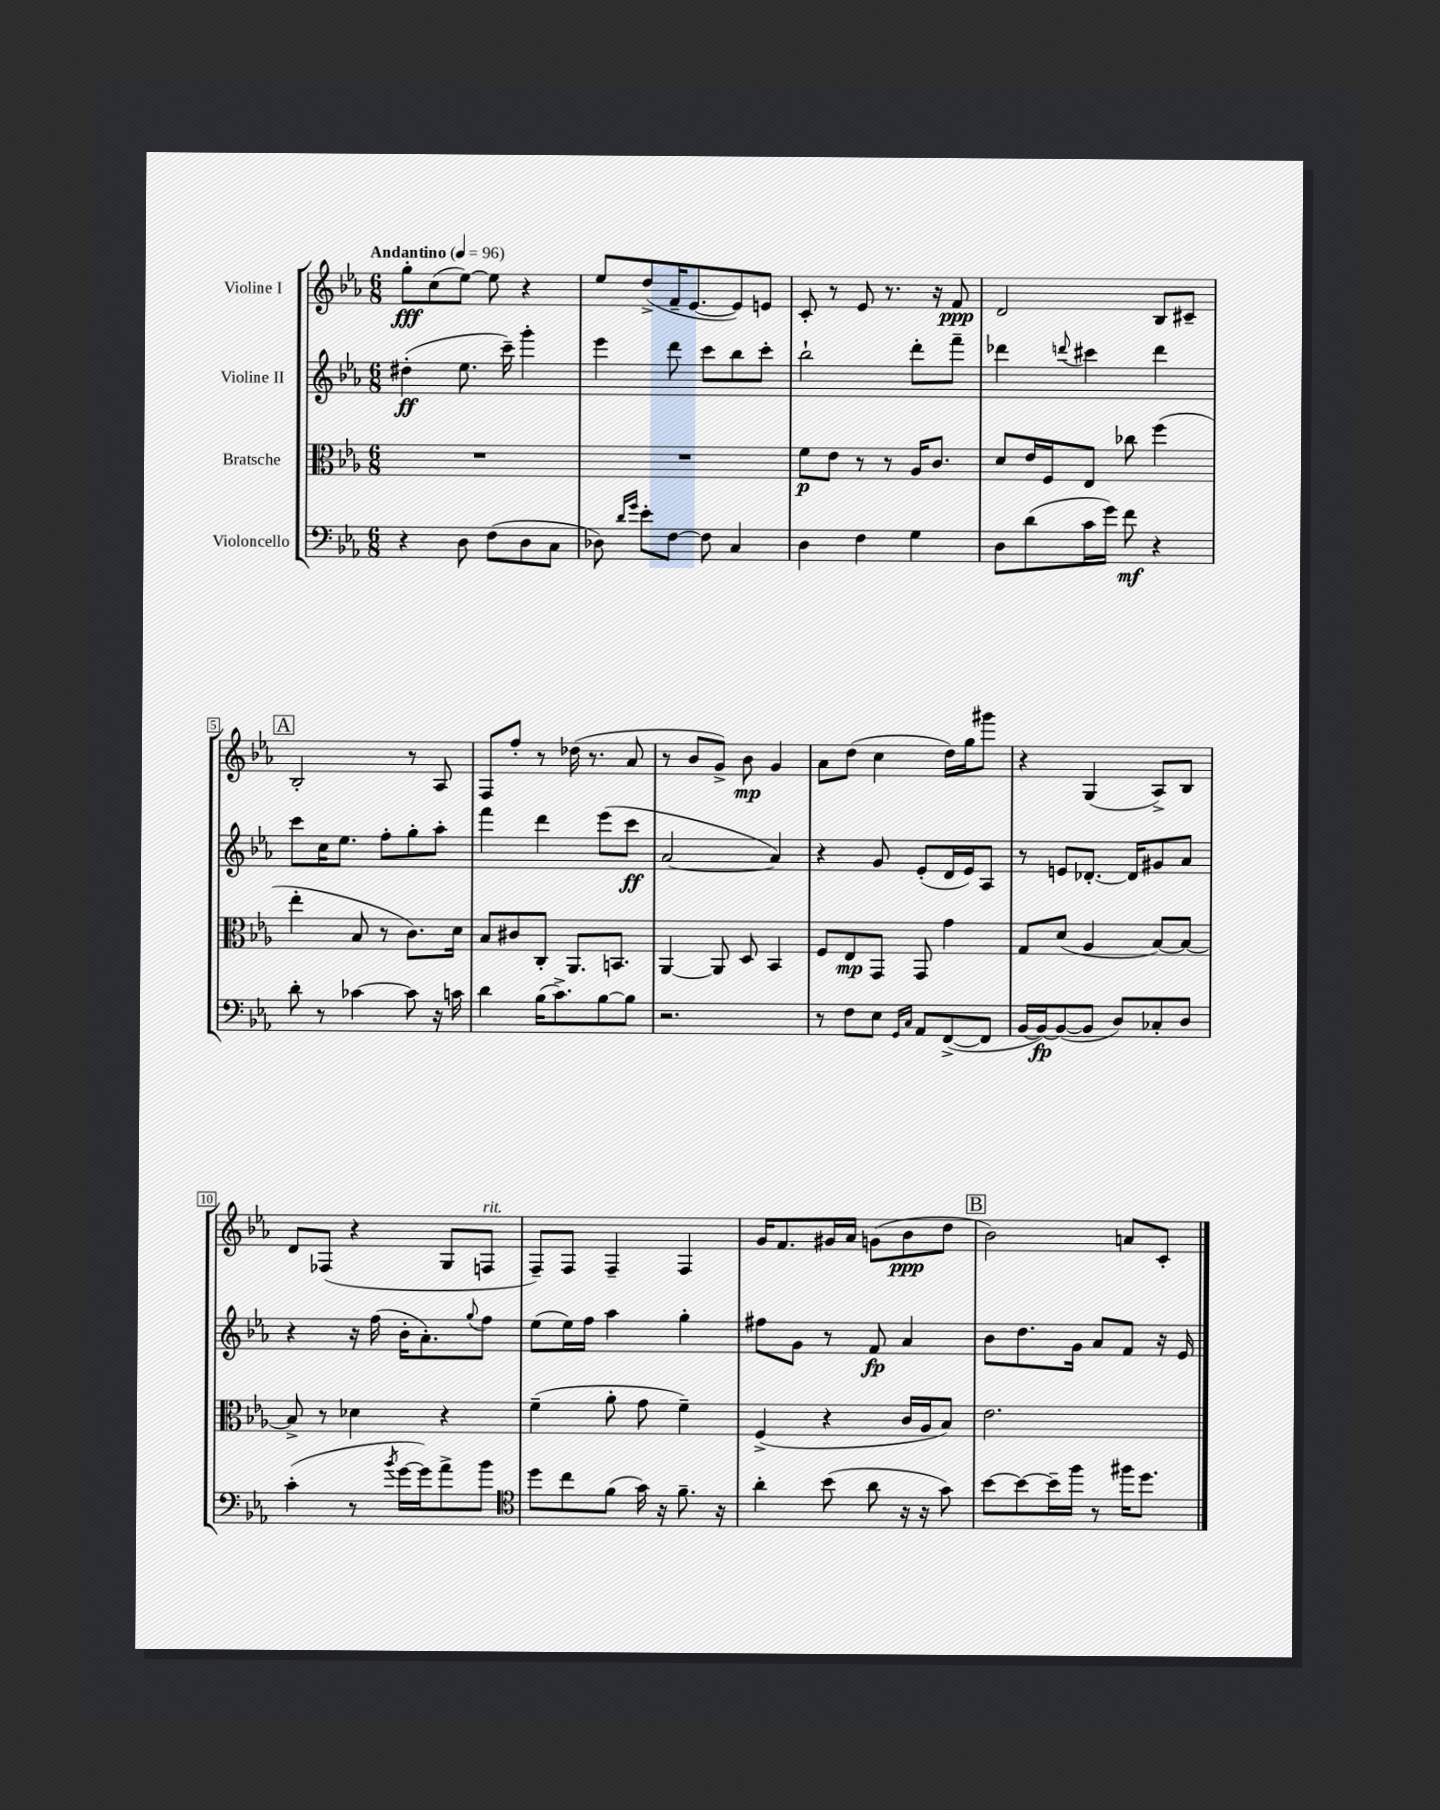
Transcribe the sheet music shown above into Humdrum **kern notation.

**kern	**kern	**kern	**kern
*staff4	*staff3	*staff2	*staff1
*clefF4	*clefC3	*clefG2	*clefG2
*k[b-e-a-]	*k[b-e-a-]	*k[b-e-a-]	*k[b-e-a-]
*M6/8	*M6/8	*M6/8	*M6/8
*MM96	*MM96	*MM96	*MM96
4r	2.r	(4dd#'	8gg'
.	.	.	(8cc
8D	.	8.ee-	[8ee-)
(8F	.	.	8ee-]
.	.	16ccc~)	.
8D	.	4ggg'	4r
8C	.	.	.
=	=	=	=
8D-)	2.r	4eee-	8ee-
16qqd	.	.	.
16qqg	.	.	.
8e-'	.	.	(8dd^
[8F	.	8ddd	16f~
.	.	.	[8.e-
8F]	.	8ccc	.
4C	.	8bb-	8e-])
.	.	8ccc'	8e
=	=	=	=
4D	8f	2bb-`	8c'
.	8e-	.	8r
4F	8r	.	8e-
.	8r	.	8.r
4G	16A-	8ddd'	.
.	8.c	.	16r
.	.	8fff~	8f
=	=	=	=
8D	8d	4ddd-	2d
(8d	16e-	.	.
.	16F	.	.
.	.	8qqddd	.
16c	8E-	4ccc#	.
16g)	.	.	.
8f	8cc-	.	.
4r	(4ff	4ddd	8B-
.	.	.	8c#~
=	=	=	=
8d'	4ee-'	8ccc	2B-'
8r	.	16cc	.
.	.	8.ee-	.
[4c-	8B-	.	.
.	8r	8ff'	.
8c-]	8.c)	8gg'	8r
16r	.	8aa-'	8A-
16c	16d	.	.
=	=	=	=
4d	8B-	4fff	8F
.	8c#	.	8ff'
(16B-	8C'	4ddd	8r
8.c^)	.	.	.
.	8.AA-	.	(16dd-
.	.	.	8.r
[8B-	.	(8eee-	.
.	8.BB	.	.
8B-]	.	8ccc	8a-
=	=	=	=
2.r	[4AA-	[2a-	8r
.	.	.	8b-
.	8AA-]	.	8g^)
.	8D	.	8b-
.	4BB-	4a-])	4g
=	=	=	=
8r	8F	4r	8a-
8F	8E-	.	(8dd
8E-	8GG	8g	4cc
16qqGG	.	.	.
16qqC	.	.	.
8AA-	8GG	(8e-'	.
([8FF^	4g	16d	16dd)
.	.	16e-)	16gg
8FF]	.	8A-	8ggg#
=	=	=	=
[16BB-	8G	8r	4r
16BB-_)	.	.	.
(8BB-_	(8d	8e	.
8BB-]	4A-	[8.d-'	(4G
8D)	.	.	.
.	.	16d-]	.
8C-'	[8B-)	8g#	8A-^)
8D	8B-_	8a-	8B-
=	=	=	=
(4c'	8B-^]	4r	8d
.	8r	.	(8F-
8r	4d-	16r	4r
.	.	(16ff	.
8qb-	.	.	.
[16g	.	16b-'	.
16g])	.	8.a-')	.
8a-^	4r	.	8G
.	.	8qqgg	.
8b-	.	8ff	8F
=	=	=	=
*clefC4	*	*	*
8dd	(4f~	(8ee-	8F~)
8cc	.	16ee-)	8F
.	.	16ff	.
(8f	8a-'	4aa-	4F~
16g)	8g	.	.
16r	.	.	.
8.f~	4f~)	4gg'	4F
16r	.	.	.
=	=	=	=
4a-'	(4F^	8ff#	16g
.	.	.	8.f
.	.	8g	.
(8b-	4r	8r	16g#
.	.	.	16a-
8a-	.	8f	(8g
16r	16c	4a-	8b-
16r	16A-	.	.
8g)	8B-)	.	8dd
=	=	=	=
[8b-	2.e-	8b-	2b-)
8b-_	.	8.dd	.
16b-~]	.	.	.
16ff	.	16g	.
8r	.	8a-	.
16ff#	.	8f	8a
8.dd	.	.	.
.	.	16r	8c'
.	.	16e-	.
==	==	==	==
*-	*-	*-	*-
